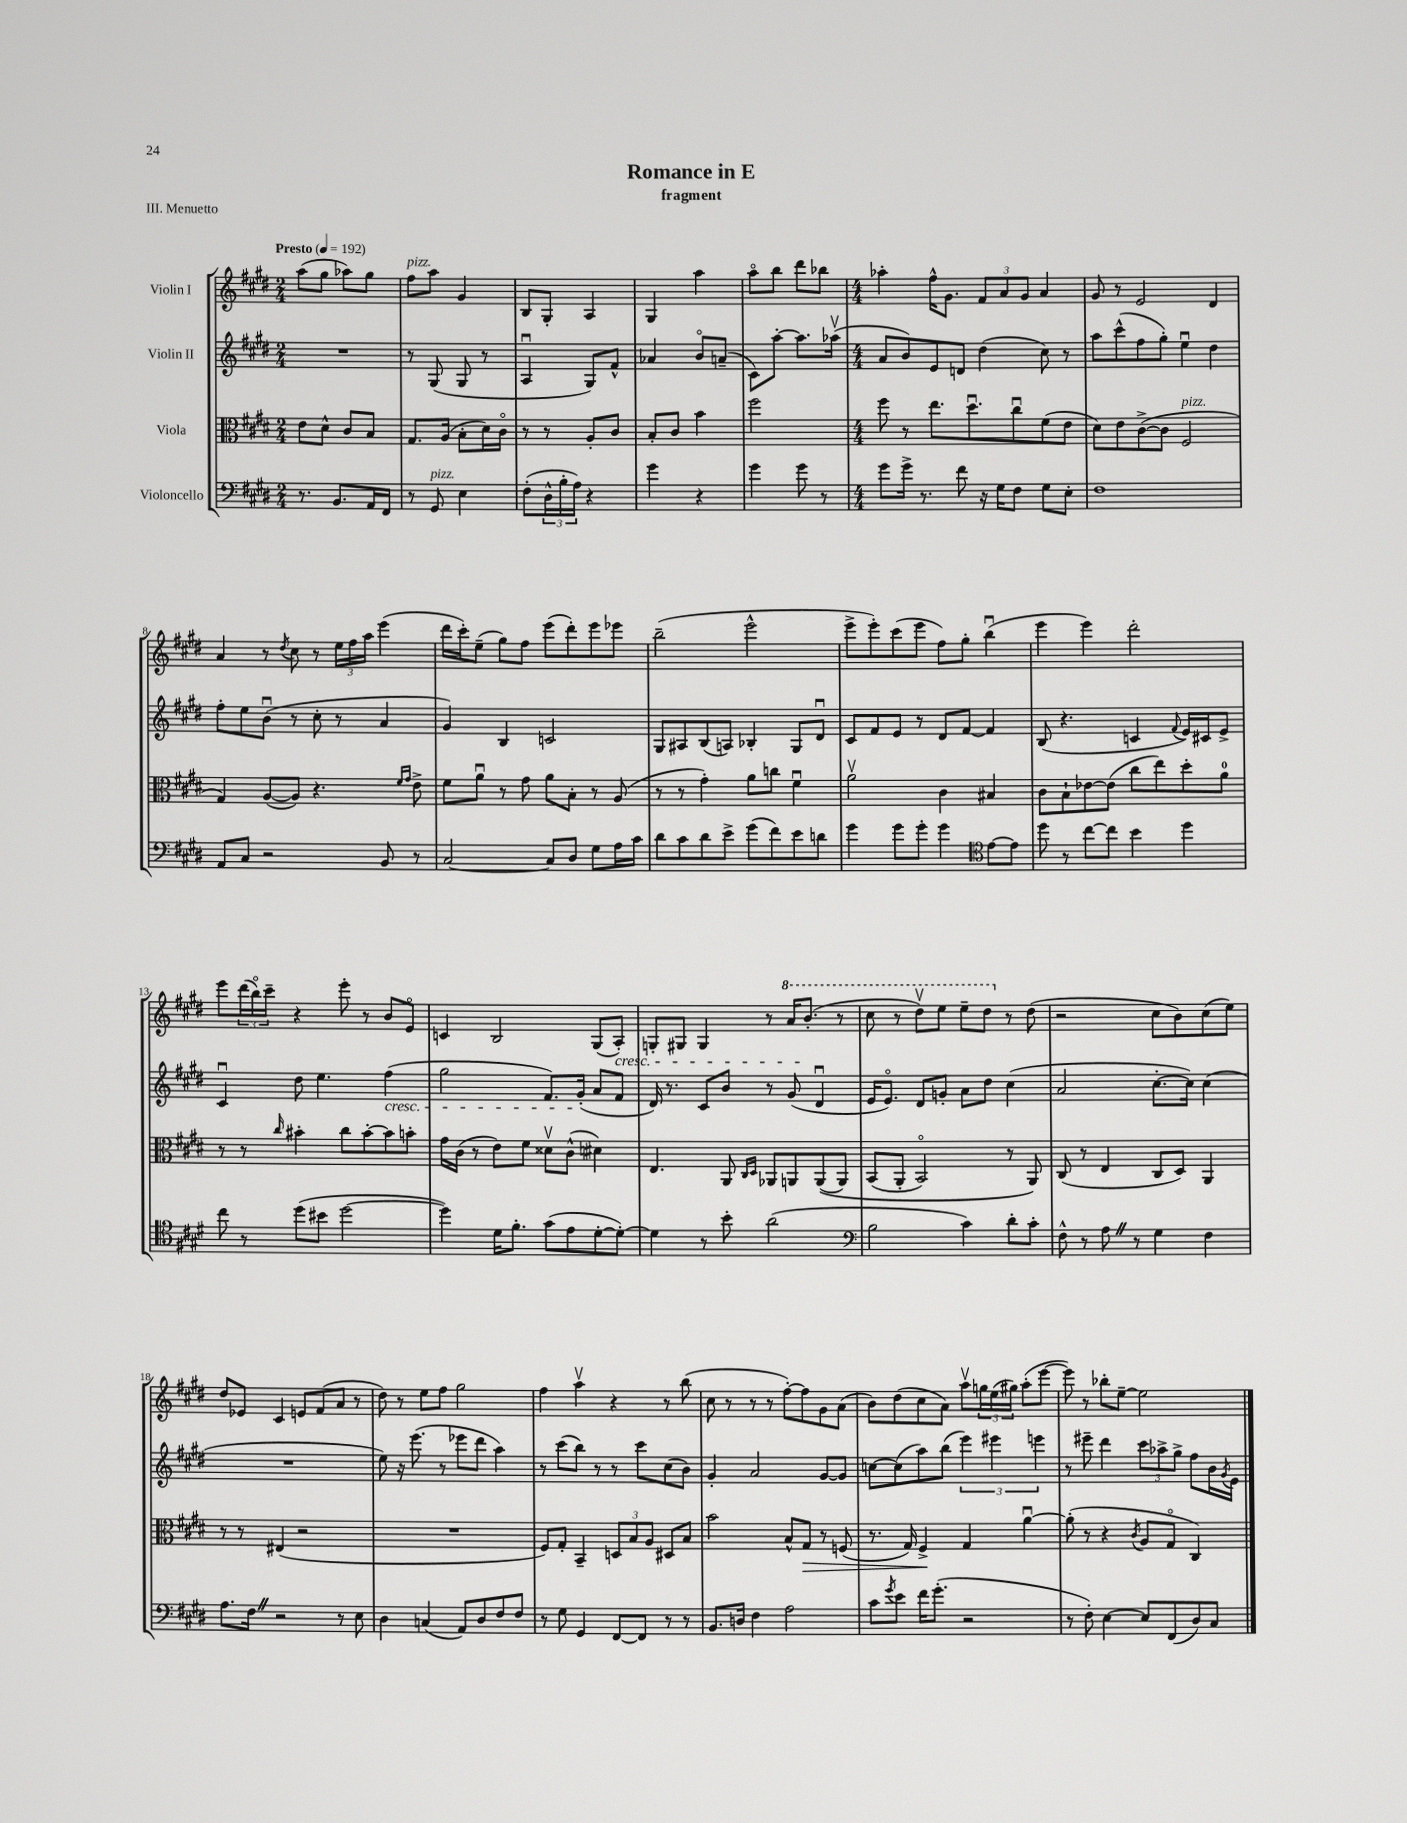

**kern	**kern	**kern	**kern
*staff4	*staff3	*staff2	*staff1
*clefF4	*clefC3	*clefG2	*clefG2
*k[f#c#g#d#]	*k[f#c#g#d#]	*k[f#c#g#d#]	*k[f#c#g#d#]
*M2/4	*M2/4	*M2/4	*M2/4
*MM192	*MM192	*MM192	*MM192
8.r	8e\L	2r	(8aa\L
.	8d#^^\J	.	8gg#\J
8.BB/L	.	.	.
.	8c#/L	.	8aa-\L)
16AA/L	8B/J	.	8gg#\J
16FF#/JJ	.	.	.
=	=	=	=
8r	8.G#/L	8r	8ff#\L
8GG#/	.	(8G#/	8aa\J
.	(16A/Jk	.	.
4E\	8B'\L	8G#/	4g#/
.	16d#\L)	8r	.
.	16c#o\JJ	.	.
=	=	=	=
(8F#'\L	8r	4Au/	8B/L
24D#^^\L	8r	.	8G#'/J
24B'\	.	.	.
24A\JJ)	.	.	.
4r	8A'/L	8G#/L)	4A/
.	8c#/J	8f#^^/J	.
=	=	=	=
4g#\	8B'/L	4a-/	4G#/
.	8c#/J	.	.
4r	4b\	8bo/L	4aa\
.	.	(8a~/J	.
=	=	=	=
4g#\	2ff#\	8c#\L)	8aao\L
.	.	[8aa'\J	8bb\J
8g#\	.	8.aa\]L	8ddd#\L
8r	.	.	8bb-\J
.	.	(16aa-v\Jk	.
=	=	=	=
*M4/4	*M4/4	*M4/4	*M4/4
8g#\L	8ff#\	8a/L	4aa-'\
16g#^\Jk	8r	8b/)	.
8.r	.	.	.
.	8.ee\L	8e/	16ff#^^\LK
.	.	.	8.g#\J
8f#\	.	8d/J	.
.	8.dd#u\	.	.
16r	.	(4dd#\	12f#/L
16G#\LK	.	.	.
.	.	.	12a/
8F#\J	8cc#u\	.	.
.	.	.	12g#/J
8G#\L	(8f#\	8cc#\)	4a/
8E'\J	8e\J	8r	.
=	=	=	=
1F#	8d#\L)	8aa\L	8g#/
.	8e\	(8ccc#^^\	8r
.	([8c#^\	8ff#\	2e/
.	8c#\]J	8gg#'\J)	.
.	2F#/	4eeu\	.
.	.	4dd#\	4d#/
=	=	=	=
8AA/L	4G#/)	8ff#'\L	4a/
8C#/J	.	8ee\	.
2r	([8A/L	(8bu\J	8r
.	.	.	8qdd#/
.	8A/]J)	8r	8cc#\
.	4.r	8cc#'\	8r
.	.	8r	24ee\LL
.	.	.	24ff#\
.	.	.	24aa\JJ
8BB/	.	4a/	(4eee\
.	16qqf#/LL	.	.
.	16qqg#/JJ	.	.
8r	8e^\	.	.
=	=	=	=
[2C#/	8f#\L	4g#/)	16ddd#\LL
.	.	.	16ccc#'\J)
.	8au\J	.	(8ee~\J
.	8r	4B/	8gg#\L)
.	8g#\	.	8ff#\J
8C#/]L	8a\L	2c/	(8eee\L
8D#/J	8B'\J	.	8ddd#'\)
8G#\L	8r	.	8eee\
16A\L	(8A/	.	8eee-\J
16c#\JJ	.	.	.
=	=	=	=
8d#\L	8r	8G#/L	(2bb~\
8c#\	8r	8A#/	.
8d#\	4g#'\)	(8B/	.
8e^\J	.	8A/J)	.
(8g#\L	8a\L	4B-'/	2eee^^\
8f#\)	8cc\J	.	.
8e\	4f#u\	8G#/L	.
8d\J	.	8d#u/J	.
=	=	=	=
4g#\	2av\	8c#/L	8eee^\L
.	.	8f#/	8eee'\)
8g#\L	.	8e/J	(8ccc#\
8g#'\J	.	8r	8eee\J
4g#\	4c#\	8d#/L	8ff#\L)
.	.	[8f#/J	8gg#'\J
*clefC4	*	*	*
[8e\L	4B#/	4f#/]	(4bbu\
8e\]J	.	.	.
=	=	=	=
8dd#\	8c#\L	(8B/	4eee\
8r	8B`\	4.r	.
[8cc#\L	[8e-\	.	4eee\)
8cc#\]J	(8e-\]J	.	.
4b\	8cc#\L	4c/	2ddd#'\
.	8ee\)	.	.
.	.	8qqf#/	.
4dd#\	8dd#'\	16e/LL)	.
.	.	16c#/J	.
.	8a\J	8e^/J	.
=	=	=	=
8cc#\	8r	4c#u/	8eee\L
8r	8r	.	(24ddd#\L
.	.	.	24bbo\)
.	.	.	24ccc#~\JJ
.	16qqcc#/	.	.
(8dd#\L	4b#'\	8dd#\	4r
8b#\J	.	4.ee\	.
[2dd#\	8cc#\L	.	8eee'\
.	[8b#'\	.	8r
.	8b#\]	(4ff#\	8b/L
.	8b'\J	.	8eo/J
=	=	=	=
4dd#\])	16g#\LL	2gg#\	4c/
.	(16c#\JJ	.	.
.	8r	.	.
16d#\LK	8e\L)	.	2B/
8.f#'\J	.	.	.
.	8f#\J	.	.
(8g#\L	8d##v\L	8.f#/L)	.
8e\	(8c#^^\J	.	.
.	.	(16g#'/Jk	.
[8d#'\	4d#\)	8a/L	(8G#/L
8d#'\_J)	.	8f#/J	8A'/J)
=	=	=	=
4d#\]	4.E/	16d#/)	8G'/L
.	.	8.r	.
.	.	.	8G#/J
8r	.	8c#/L	4G#/
8b'\	8AA/	8b/J	.
.	16qqC#/LL	.	.
.	16qqD#/JJ	.	.
(2a\	8AA-/L	8r	8r
.	8AA/	(8g#/	16aa/LK
.	.	.	(8.bb'/J
.	&((8AA/	4d#u/	.
.	8AA/J)	.	8r
=	=	=	=
*clefF4	*	*	*
2B\	(8BB/L	16e/LK	8ccc#\
.	.	8.eo/J)	.
.	8AA'/J	.	8r
.	2BBo/)	8d#/L	8ddd#v\L)
.	.	8g'/J	8eee\J
4c#\)	.	8a\L	8eee~\L
.	.	8dd#\J	8ddd#\J
8d#'\L	8r	(4cc#\	8r
8c#'\J	8AA/&)	.	(8dd#\
=	=	=	=
8F#^^\	(8C#/	2a/	2r
8r	8r	.	.
8A\	4E/	.	.
8r	.	.	.
4G#\	8C#/L	[8.cc#'\L	8cc#\L
.	8D#/J)	.	8b\)
.	.	16cc#\]Jk)	.
4F#\	4AA/	(4cc#\	(8cc#\
.	.	.	8ee\J)
=	=	=	=
8.A\L	8r	1r	8dd#/L
.	8r	.	8e-/J
16F#\Jk	.	.	.
2r	(4E#/	.	4c#/
.	2r	.	8e/L
.	.	.	(8f#/
8r	.	.	8a/J
8E\	.	.	8r
=	=	=	=
4D#\	1r	8ee\)	8dd#\)
.	.	16r	8r
.	.	(8.eee\	.
(4C/	.	.	8ee\L
.	.	8r	8ff#\J
8AA/L)	.	8eee-\L	2gg#\
8D#/	.	8ddd#\J	.
8F#/	.	4aa\)	.
8F#/J	.	.	.
=	=	=	=
8r	8F#/L)	8r	4ff#\
8G#\	8G#'/J	(8ccc#\L	.
4GG#/	4BB~/	8bb\J)	4aav\
.	.	8r	.
[8FF#/L	12D/L	8r	4r
.	12B/	.	.
8FF#/]J	.	8ccc#\L	.
.	12A/J	.	.
8r	8D#/L	(8cc#\	8r
8r	8B/J	8b\J)	(8bb\
=	=	=	=
8.BB/L	2b\	4g#'/	8cc#\
.	.	.	8r
16D/Jk	.	.	.
4F#\	.	2a/	8r
.	.	.	8r
2A\	8B^^/L	.	[8ff#'\L)
.	8G#/J	.	8ff#\]
.	8r	[8g#/L	8g#\
.	(8F/	8g#/]J	(8a\J
=	=	=	=
8c#\L	8.r	[8cc\L	8b\L)
8qg#/	.	.	.
8e\J	.	(8cc\]	(8dd#\
.	16G#/)	.	.
16f#\LK	4F#^/	8aa\)	8cc#\
(8.g#'\J	.	.	.
.	.	(8bb\J	8a\J)
2r	4G#/	6eee\)	8aav\L
.	.	.	24gg\L
.	.	6eee#\	(24ee\
.	.	.	24gg#\JJ)
.	[4au\	.	(8aa'\L
.	.	6eee\	.
.	.	.	[8eee\J
=	=	=	=
8r	(8a'\]	8r	8eee\])
8F#'\)	8r	8eee#~\	8r
[4E\	4r	4ddd#\	8bb-'\L
.	.	.	[8ee~\J
.	8qc#/	.	.
8E/]L	8A/L	12ccc#\L	2ee\]
.	.	12aa-^\	.
(8FF#/	8G#o/J	.	.
.	.	12gg#^\J	.
8D#/)	4C#/)	8ff#\L	.
8C#/J	.	16b\L	.
.	.	8qg#/	.
.	.	16e\JJ	.
==	==	==	==
*-	*-	*-	*-
